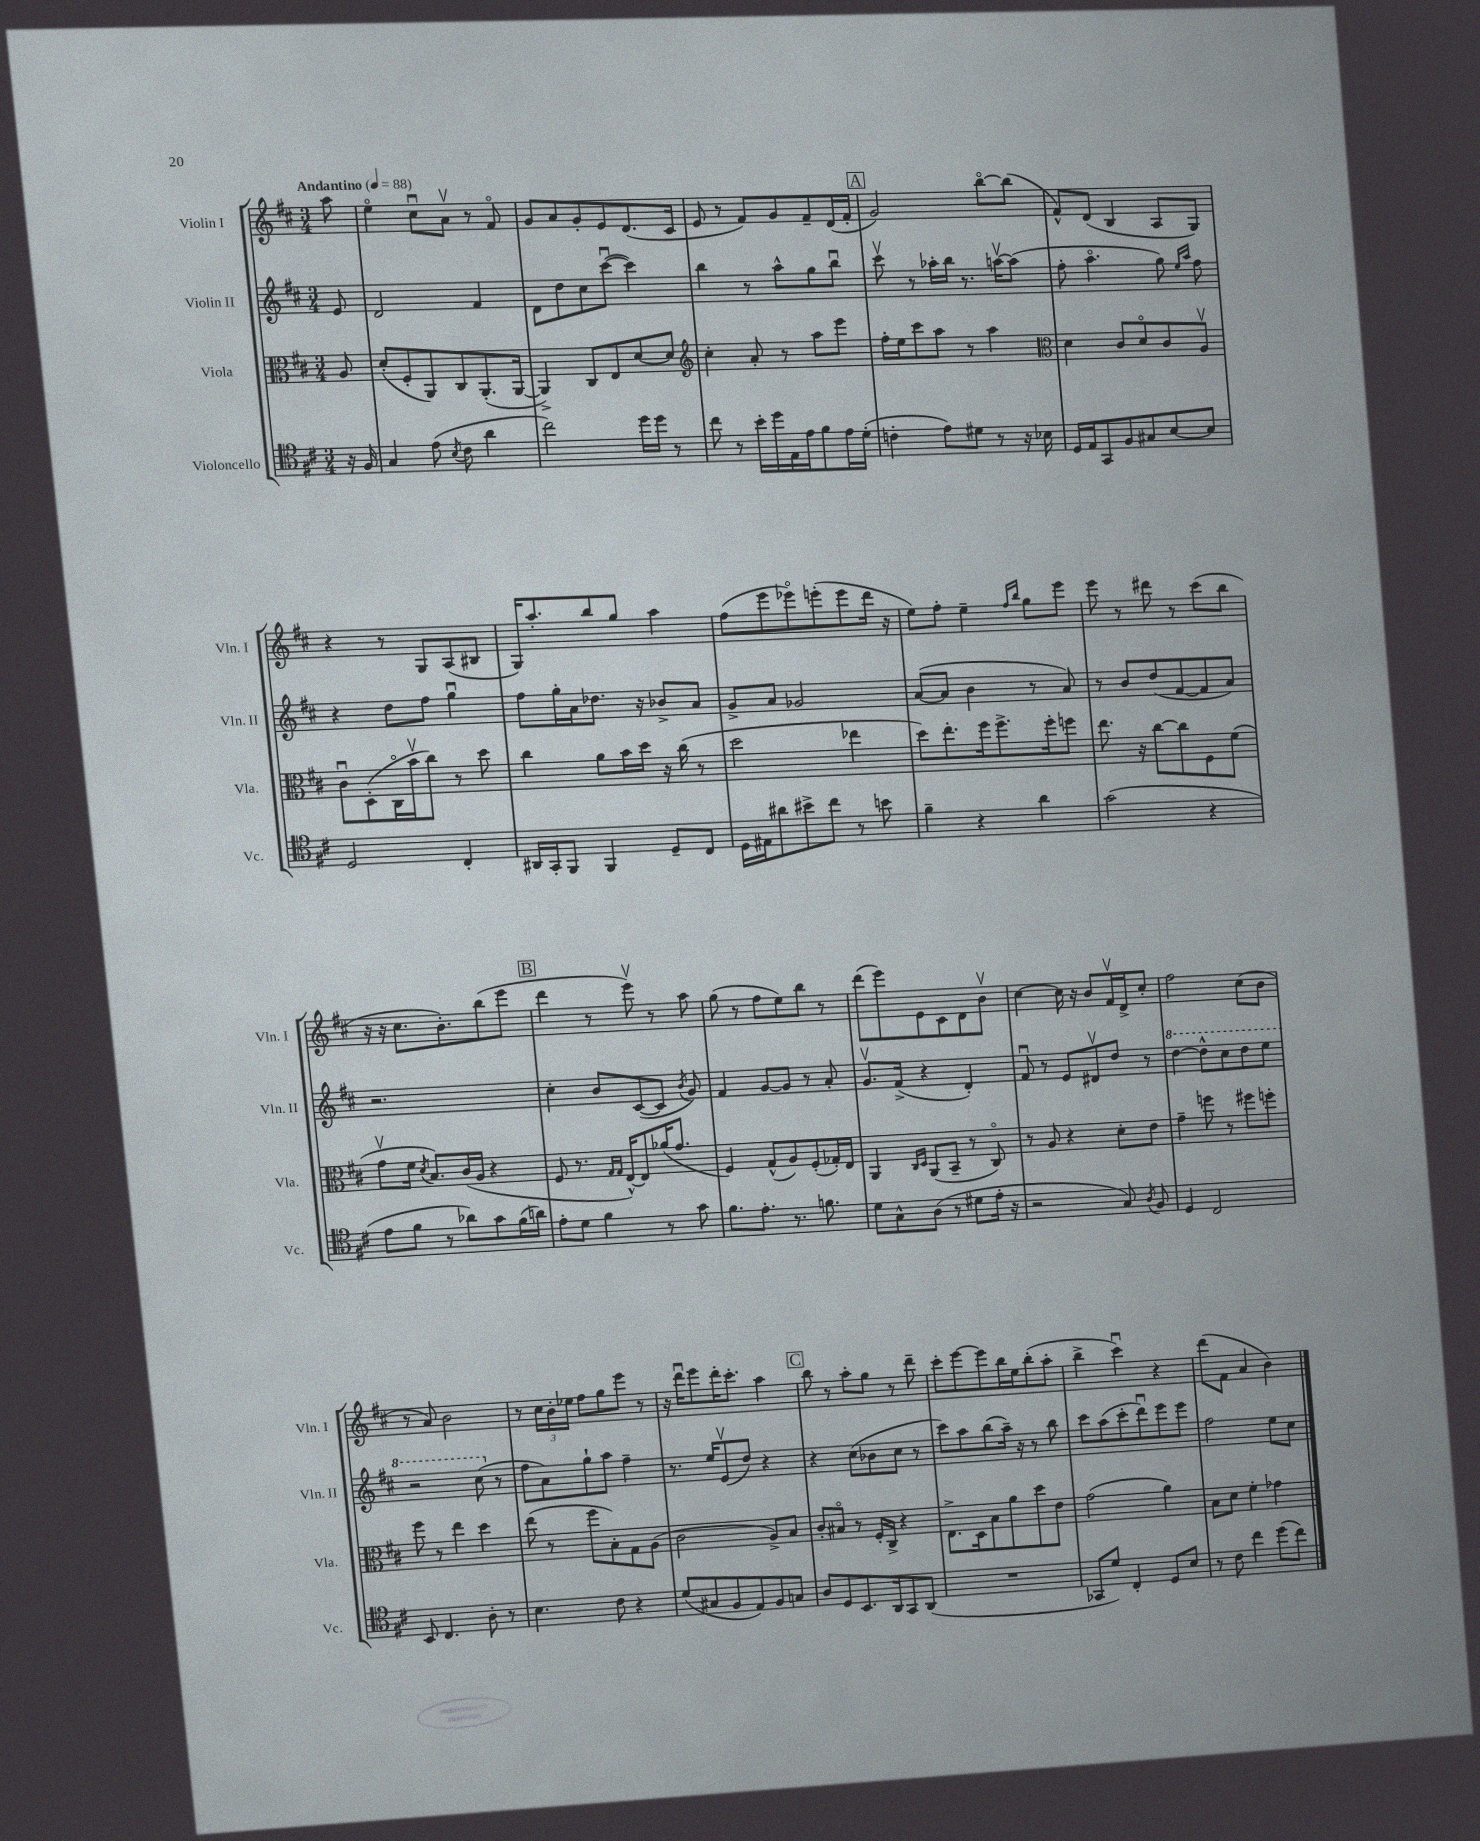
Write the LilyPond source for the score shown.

<<
\new StaffGroup <<
\new Staff = "s0" \with { instrumentName = "Violin I" shortInstrumentName = "Vln. I" } {
    \clef treble \key d \major \numericTimeSignature \time 3/4 \partial 8 \tempo "Andantino" 4 = 88
    \autoBeamOff a''8 |
    e''4\flageolet cis''8[\downbow a'8]\upbow r8 fis'8\flageolet |
    g'8[ a'8 g'8-. e'8 d'8.( cis'16] |
    e'8 r8 fis'8[) g'8 fis'8-- d'16( fis'16]-. |
    \mark \markup { \box "A" } g'2) b''8[~\flageolet b''8]( |
    fis'8[-^) d'8]( b4 a8[ g8]) |
    r4 r8 g8[ a8( bis8] |
    g16[) a''8.-. b''8 g''8] a''4 |
    fis''8[( e'''8 ees'''8\flageolet) e'''8-.( e'''8 d'''16] r16 |
    e''8[) fis''8]-. e''4-- \grace { fis''16[ b''16] } g''8[ e'''8] |
    e'''8 r8 dis'''8 r8 cis'''8[( b''8] |
    r16 r16 cis''8.[ b'8.-.) b''8( e'''8] |
    \mark \markup { \box "B" } d'''4 r8 e'''8\upbow) r8 a''8 |
    g''8( r8 fis''8[ e''8) b''8] r8 |
    d'''8[( e'''8) e'8 cis'8 d'8 b'8]\upbow |
    cis''4~ cis''16 r16 b'8[ fis'16\upbow d'16-> cis''8]-. |
    fis''2 cis''8[( b'8] |
    r8 a'8) b'2 |
    r8 \tuplet 3/2 { cis''16[ b'16-. ees''16] } fis''8[ g''8 e'''8] r8 |
    r16 d'''16[\downbow e'''8 d'''16-. cis'''8.]-. a''4 |
    \mark \markup { \box "C" } b''8 r8 a''8[-. g''8] r8 d'''8-- |
    cis'''8[-. e'''8~ e'''8 b''16 e''16 b''8-.( a''8]-. |
    b''4-> cis'''4\downbow) r4 |
    d'''8[( fis'8] a'4 b'4) \bar "|." |
}
\new Staff = "s1" \with { instrumentName = "Violin II" shortInstrumentName = "Vln. II" } {
    \clef treble \key d \major \numericTimeSignature \time 3/4 \partial 8
    \autoBeamOff e'8 |
    d'2 fis'4 |
    d'8[ d''8 cis''8 cis'''8]~\downbow( cis'''4) |
    b''4 r8 a''8[-^ g''8 b''8]\downbow |
    \mark \markup { \box "A" } cis'''8\upbow r8 aes''16[-. b''16] r8. a''16[~\upbow a''8]( |
    fis''8-. a''4.\flageolet g''8) \grace { e''16[ a''16] } fis''8 |
    r4 d''8[ fis''8] g''4\downbow |
    fis''8[ g''16-. a'16 des''8.] r16 bes'8[-> a'8] |
    g'8[-> a'8] ges'2 |
    a'8[~( a'8] b'4 r8 a'8) |
    r8 b'8[ d''8( fis'8~ fis'8 a'8]) |
    r2. |
    \mark \markup { \box "B" } cis''4-. b'8[ cis'8~( cis'8] \acciaccatura { b'8 } g'8) |
    fis'4 g'8[~ g'8] r8 a'8-. |
    g'8.[\upbow fis'16]->( r4 d'4-.) |
    fis'8\downbow r8 e'8[ dis'8\upbow d''8] r8 |
    \ottava #1 d'''4~ d'''8[-^ cis'''8 d'''8 e'''8] |
    r2 cis'''8( \ottava #0 r8 |
    fis''8[ a'8) g''8-! a''8] fis''4-- |
    r8. e''16[ e'8\upbow( d''8]) r4 |
    \mark \markup { \box "C" } r4 cis''8[( bes'8 cis''8] r8 |
    cis'''8[) a''8 b''8( a''16]--) r16 r8 b''8 |
    cis'''8[ a''8( cis'''8-. d'''8\downbow) e'''8 e'''8] |
    fis''2 e''8[ cis''8] \bar "|." |
}
\new Staff = "s2" \with { instrumentName = "Viola" shortInstrumentName = "Vla." } {
    \clef alto \key d \major \numericTimeSignature \time 3/4 \partial 8
    \autoBeamOff a8 |
    d'8[-.( fis8-. a,8) cis8 a,8.-.( a,16]~ |
    a,4->) cis8[ e8 d'8~ d'8] |
    \clef treble cis''4-. a'8-. r8 a''8[ e'''8] |
    \mark \markup { \box "A" } fis''16[-. e''16 cis'''8 a''8] r8 a''4 |
    \clef alto d'4 cis'8[ d'8\flageolet cis'8 a8]\upbow |
    cis'8[\downbow d8-.( cis16\flageolet b'16\upbow cis''8]) r8 d''8 |
    cis''4 a'8[ b'16 d''16] r16 cis''16( r8 |
    d''2 ees''4 |
    d''8[) e''8.-. fis''16 fis''8.-> fis''16-. f''8] |
    e''8. r16 cis''8[~ cis''8 fis8 fis'8]( |
    g'8[\upbow fis'16] \acciaccatura { d'8 } b8.[) cis'16( a16] r4 |
    \mark \markup { \box "B" } fis8 r8. \grace { g16[ g16] } e16[~-^) e8 aes'16( g'8.] |
    fis4) g8[-^( a8) fis8-.( ges16-.) e16] |
    a,4 \grace { cis16[ d16] } a,8[( b,8]-- r8 cis8\flageolet) |
    r8 a8 r4 d'8[-. e'8] |
    g'4-- f''8 r8 fis''8[ f''8]-. |
    fis''8 r8 e''4 d''4 |
    e''8( r8 fis''8[ b8-.) g8 a8]( |
    cis'2 a8[->) b8] |
    \mark \markup { \box "C" } cis'8[-. bis8]\flageolet r8 fis16[-. cis16]-> r4 |
    e8.[-> d16 b8 a'8 d''8 e'8] |
    g'2( a'4) |
    b8[ d'8] fis'4-. ges'4 \bar "|." |
}
\new Staff = "s3" \with { instrumentName = "Violoncello" shortInstrumentName = "Vc." } {
    \clef tenor \key d \major \numericTimeSignature \time 3/4 \partial 8
    \autoBeamOff r16 fis16 |
    g4 e'8( \acciaccatura { b8 } cis'8 a'4 |
    cis''2) d''16[ d''16] r8 |
    cis''8 r8 b'16[-. d''16 e16 e'16 fis'8 e'16 d'16]-.( |
    \mark \markup { \box "A" } c'4-. e'8[) dis'8] r8 r16 bes16 |
    d16[ e16 g,8 fis8 gis8 b8~ b8] |
    d2 cis4-. |
    ais,16[ g,16-. fis,8] fis,4 d8[-- cis8] |
    d16[ eis16 ais'8 bis'8-> cis''8] r8 b'8 |
    fis'4-- r4 a'4 |
    g'2( r4 |
    e'8[ fis'8] r8 aes'8[) g'8 fis'16( a'16]) |
    \mark \markup { \box "B" } e'8[-. d'8] fis'4 r8 g'8 |
    fis'8.[ e'8.]-. r8. f'8. |
    d'8[ g8-^ a8]( r8 dis'8[ e'16]-. r16 |
    r2 g8) \acciaccatura { a8 } fis8 |
    d4 cis2 |
    b,8 cis4. a8-. r8 |
    b4. cis'8 r4 |
    d'8[( gis8 fis8 e8) fis8 g8] |
    \mark \markup { \box "C" } a8[ d8 b,8. a,16 g,8 a,8]( |
    R2. |
    ges,8[ d'8]) cis4-. d8[ b8] |
    r8 cis'8 cis''4 d''8[( cis''8]) \bar "|." |
}
>>
>>
\layout { \context { \Score \remove "Bar_number_engraver" } }
